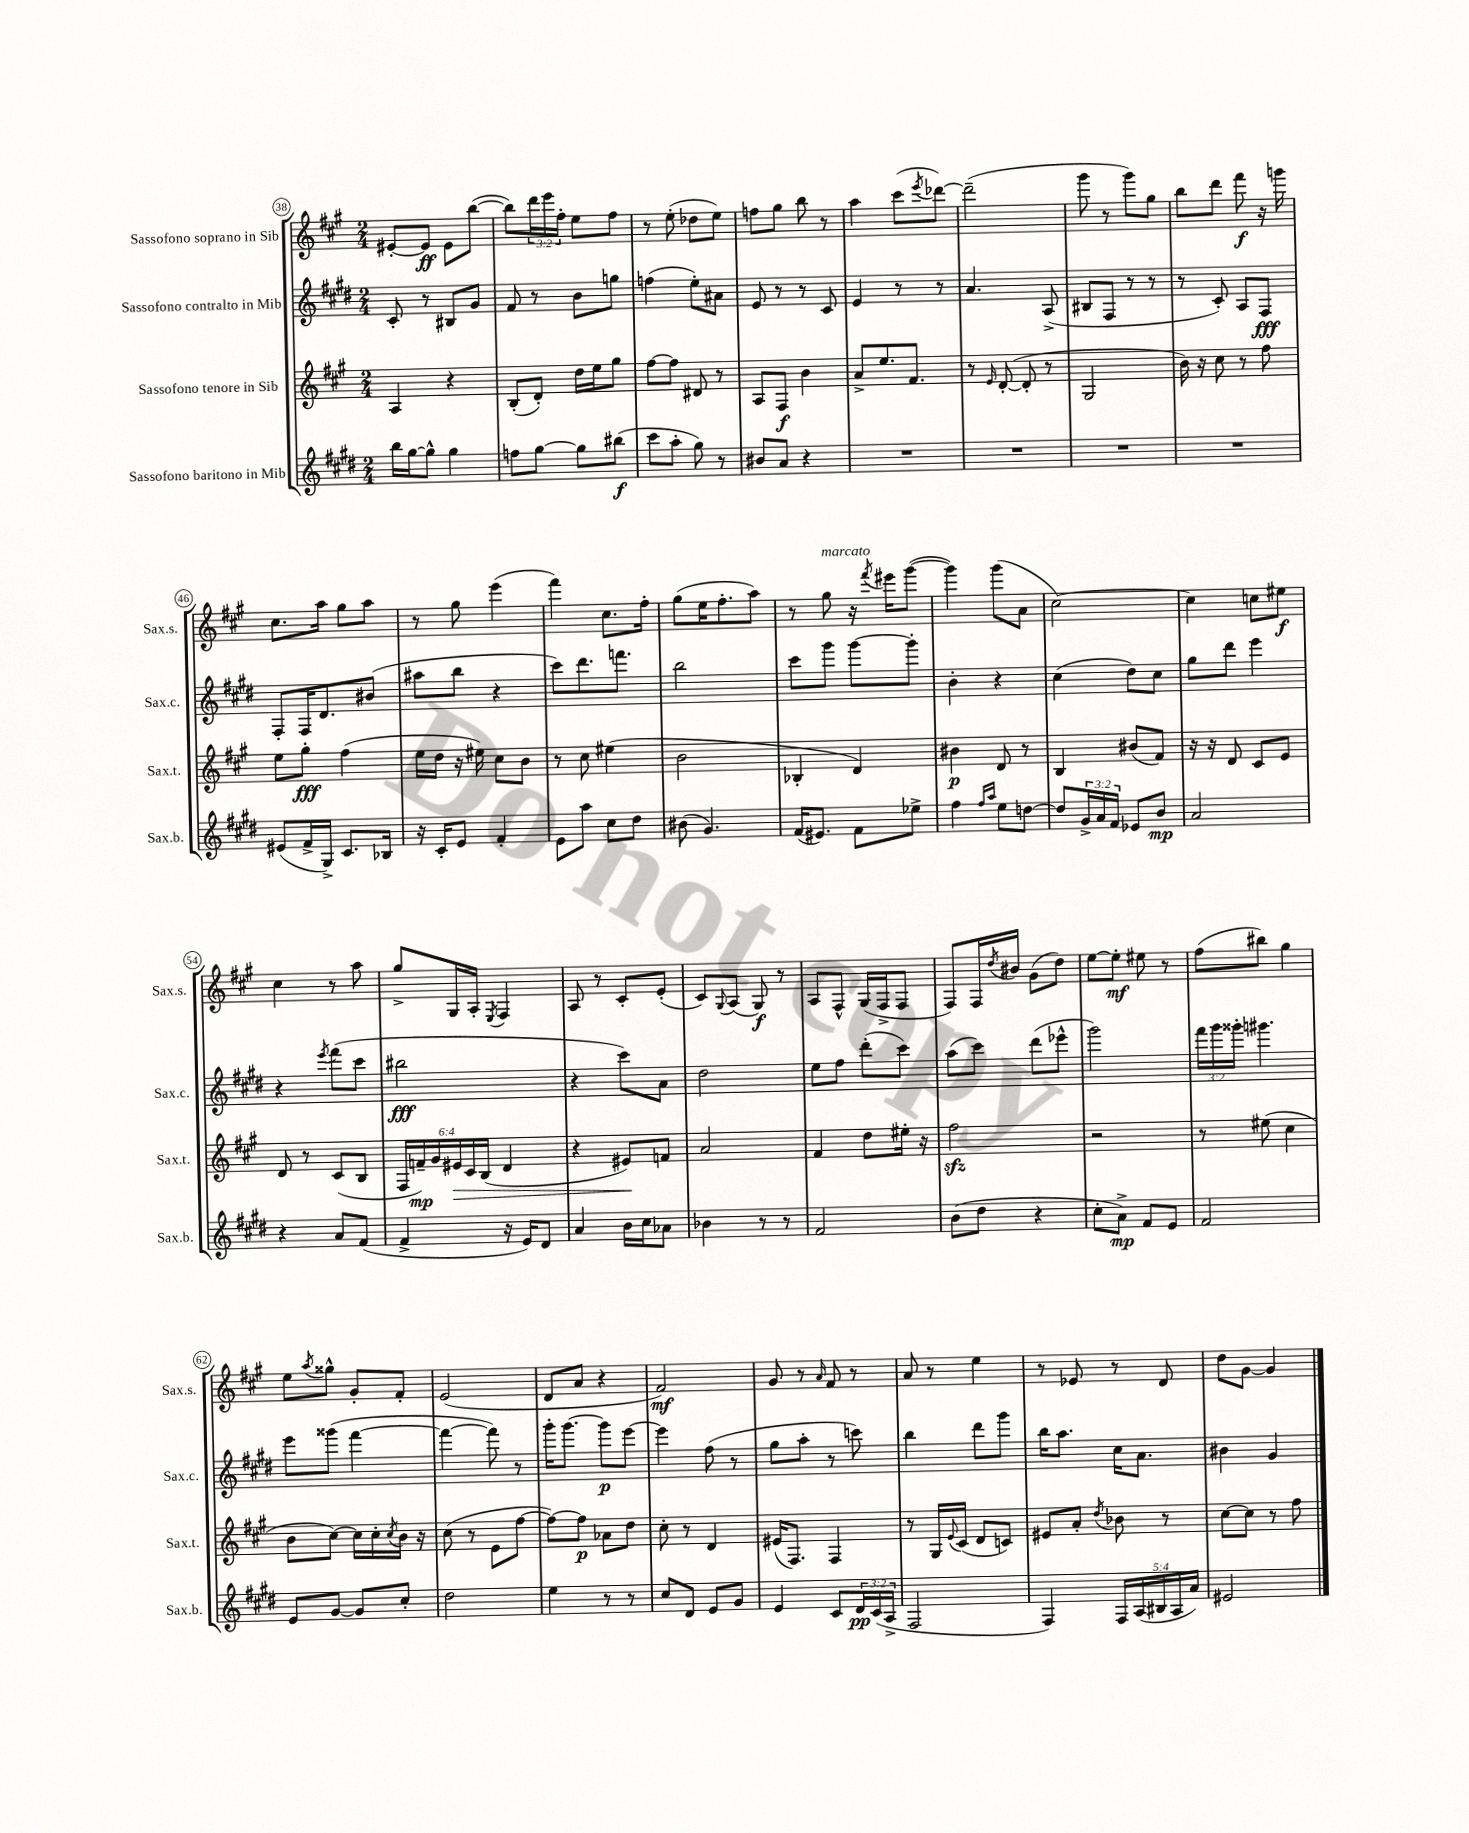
<<
\new StaffGroup <<
\new Staff = "s0" \with { instrumentName = "Sassofono soprano in Sib" shortInstrumentName = "Sax.s." } {
    \clef treble \key a \major \numericTimeSignature \time 2/4 \override Staff.TupletNumber.text = #tuplet-number::calc-fraction-text
    eis'8~-. eis'8\ff eis'8 b''8~( |
    b''8) \tuplet 3/2 { d'''16 e'''16 fis''16-. } e''8 fis''8 |
    r8 e''8-.( des''8 e''8) |
    f''8 gis''8 b''8 r8 |
    a''4 cis'''8( \acciaccatura { e'''8 } des'''8~) |
    des'''2--( |
    gis'''8 r8 gis'''8) gis''8 |
    b''8 d'''8 fis'''8\f r16 g'''16 |
    cis''8. a''16 gis''8 a''8 |
    r8 gis''8 e'''4( |
    fis'''4) cis''8. fis''16-. |
    gis''8( e''16 fis''8.-. a''8) |
    r8 gis''8^\markup { \italic "marcato" } r16 \acciaccatura { fis'''8 } eis'''16 gis'''8~( |
    gis'''4) gis'''8( a'8 |
    cis''2~) |
    cis''4 c''8 eis''8\f |
    cis''4 r8 a''8 |
    gis''8-> gis16 a16-. \acciaccatura { e8 } fis4 |
    a8 r8 cis'8-. e'8-.( |
    cis'8) \appoggiatura { gis8 } a8( gis8\f) r8 |
    a8 fis8-^ gis16( fis16-> fis8 |
    fis8) fis16 \acciaccatura { d''8 } bis'16 gis'8( d''8) |
    e''8~ e''8-.\mf eis''8 r8 |
    fis''8( bis''8) gis''4 |
    e''8 \acciaccatura { a''8 } gisis''8-^ gis'8-. fis'8-. |
    e'2( |
    d'8 a'8 r4 |
    fis'2\mf) |
    gis'8 r8 \grace { a'16 } fis'8 r8 |
    a'8 r8 e''4 |
    r8 ees'8 r8 d'8 |
    d''8 gis'8~ gis'4 \bar "|." |
}
\new Staff = "s1" \with { instrumentName = "Sassofono contralto in Mib" shortInstrumentName = "Sax.c." } {
    \clef treble \key e \major \numericTimeSignature \time 2/4 \override Staff.TupletNumber.text = #tuplet-number::calc-fraction-text
    cis'8-. r8 bis8 gis'8 |
    fis'8 r8 b'8 g''8 |
    f''4( e''8-.) ais'8 |
    e'8 r8 r8 cis'8 |
    e'4 r8 r8 |
    a'4. a8->( |
    bis8 fis8 r8 r8 |
    r8 cis'8-.) a8 fis8\fff |
    fis8-. fis16 dis'8. bis'8( |
    ais''8 b''8 r4 |
    cis'''8) dis'''8. f'''8. |
    b''2 |
    cis'''8 gis'''8 gis'''8~ gis'''8-. |
    b'4-. r4 |
    cis''4( dis''8) cis''8 |
    gis''8 dis'''8 e'''4 |
    r4 \acciaccatura { e'''8 } fis'''8( cis'''8 |
    bis''2\fff |
    r4 cis'''8) a'8 |
    dis''2 |
    e''8 fis''8 dis'''8-.( cis'''8) |
    a''8( cis'''8) dis'''8( ees'''8-^ |
    gis'''2) |
    \tuplet 3/2 { fis'''16 gis'''16 gisis'''16-. } gis'''4. |
    e'''8 gisis'''8( fis'''4~ |
    fis'''4~ fis'''8) r8 |
    gis'''16-. gis'''8.~ gis'''8\p e'''8~ |
    e'''4 fis''8( r8 |
    gis''8 a''8-. r8 c'''8) |
    b''4 dis'''8 gis'''8 |
    b''16 a''8. cis''16 a'8. |
    bis'4 gis'4 \bar "|." |
}
\new Staff = "s2" \with { instrumentName = "Sassofono tenore in Sib" shortInstrumentName = "Sax.t." } {
    \clef treble \key a \major \numericTimeSignature \time 2/4 \override Staff.TupletNumber.text = #tuplet-number::calc-fraction-text
    a4 r4 |
    b8-.( d'8-.) d''16 e''16 gis''8 |
    fis''8~ fis''8 dis'8 r8 |
    a8 fis8\f b'4 |
    a'8-> e''8. fis'8. |
    r8 \grace { e'16 } d'8~-.( d'8-. r8 |
    gis2 |
    b'16) r16 cis''8 r8 fis''8 |
    e''8 gis''8-.\fff fis''4( |
    e''16 d''16 r16 eis''16) cis''8 b'8 |
    r8 cis''8 eis''4( |
    b'2 |
    bes4-. d'4) |
    bis'4\p d'8 r8 |
    b4 bis'8( fis'8) |
    r16 r16 d'8 cis'8 e'8 |
    d'8 r8 cis'8( b8 |
    \tuplet 6/4 { fis16 f'16--\mp) gis'16 eis'16\> cis'16 b16( } d'4 |
    r4 eis'8\!) f'8 |
    a'2 |
    fis'4 d''8 eis''16-. r16 |
    fis''2\sfz |
    r2 |
    r8 eis''8( cis''4 |
    b'8 cis''8~) cis''16 cis''16-. \acciaccatura { cis''8 } b'16 r16 |
    cis''8( r8 e'8 fis''8~ |
    fis''8~) fis''8\p aes'8 d''8 |
    cis''8-. r8 d'4 |
    eis'16( fis8.) fis4 |
    r8 gis16 \appoggiatura { e'8 } cis'16( d'8 c'8) |
    eis'8 a'8-. \acciaccatura { d''8 } bes'8 r8 |
    cis''8~ cis''8 r8 fis''8 \bar "|." |
}
\new Staff = "s3" \with { instrumentName = "Sassofono baritono in Mib" shortInstrumentName = "Sax.b." } {
    \clef treble \key e \major \numericTimeSignature \time 2/4 \override Staff.TupletNumber.text = #tuplet-number::calc-fraction-text
    b''16 gis''16~ gis''8-^ gis''4 |
    f''8 gis''8~ gis''8 bis''8\f( |
    cis'''8 a''8-. gis''8) r8 |
    bis'8 a'8 r4 |
    R2 |
    R2 |
    R2 |
    R2 |
    eis'8( fis'16-> gis16->) cis'8. bes16 |
    r16 cis'16-. e'8 fis'4-. |
    e'8 a''8 cis''8 dis''8 |
    bis'8( gis'4.) |
    fis'16( eis'8.) fis'8 ees''8-> |
    fis''4 \grace { fis''16 a''16 } e''8 d''8~ |
    d''8 \tuplet 3/2 { gis'16-> a'16 fis'16 } ees'8 b'8\mp |
    a'2 |
    r4 a'8 fis'8( |
    fis'4-> r16 e'16) dis'8 |
    a'4 b'16 cis''16 aes'8 |
    bes'4 r8 r8 |
    fis'2 |
    b'8( dis''8 r4 |
    cis''8-. a'8->\mp) fis'8 e'8 |
    fis'2 |
    e'8 gis'8~ gis'8 cis''8-. |
    dis''2 |
    e''4 r8 r8 |
    cis''8 dis'8 e'8 gis'8 |
    e'4 cis'8 \tuplet 3/2 { dis'16\pp cis'16( a16-> } |
    fis2 |
    fis4) \tuplet 5/4 { fis16 a16( bis16 a16 a'16) } |
    eis'2 \bar "|." |
}
>>
>>
\layout { \context { \Score currentBarNumber = #38 \override BarNumber.stencil = #(make-stencil-circler 0.1 0.3 ly:text-interface::print) } }
